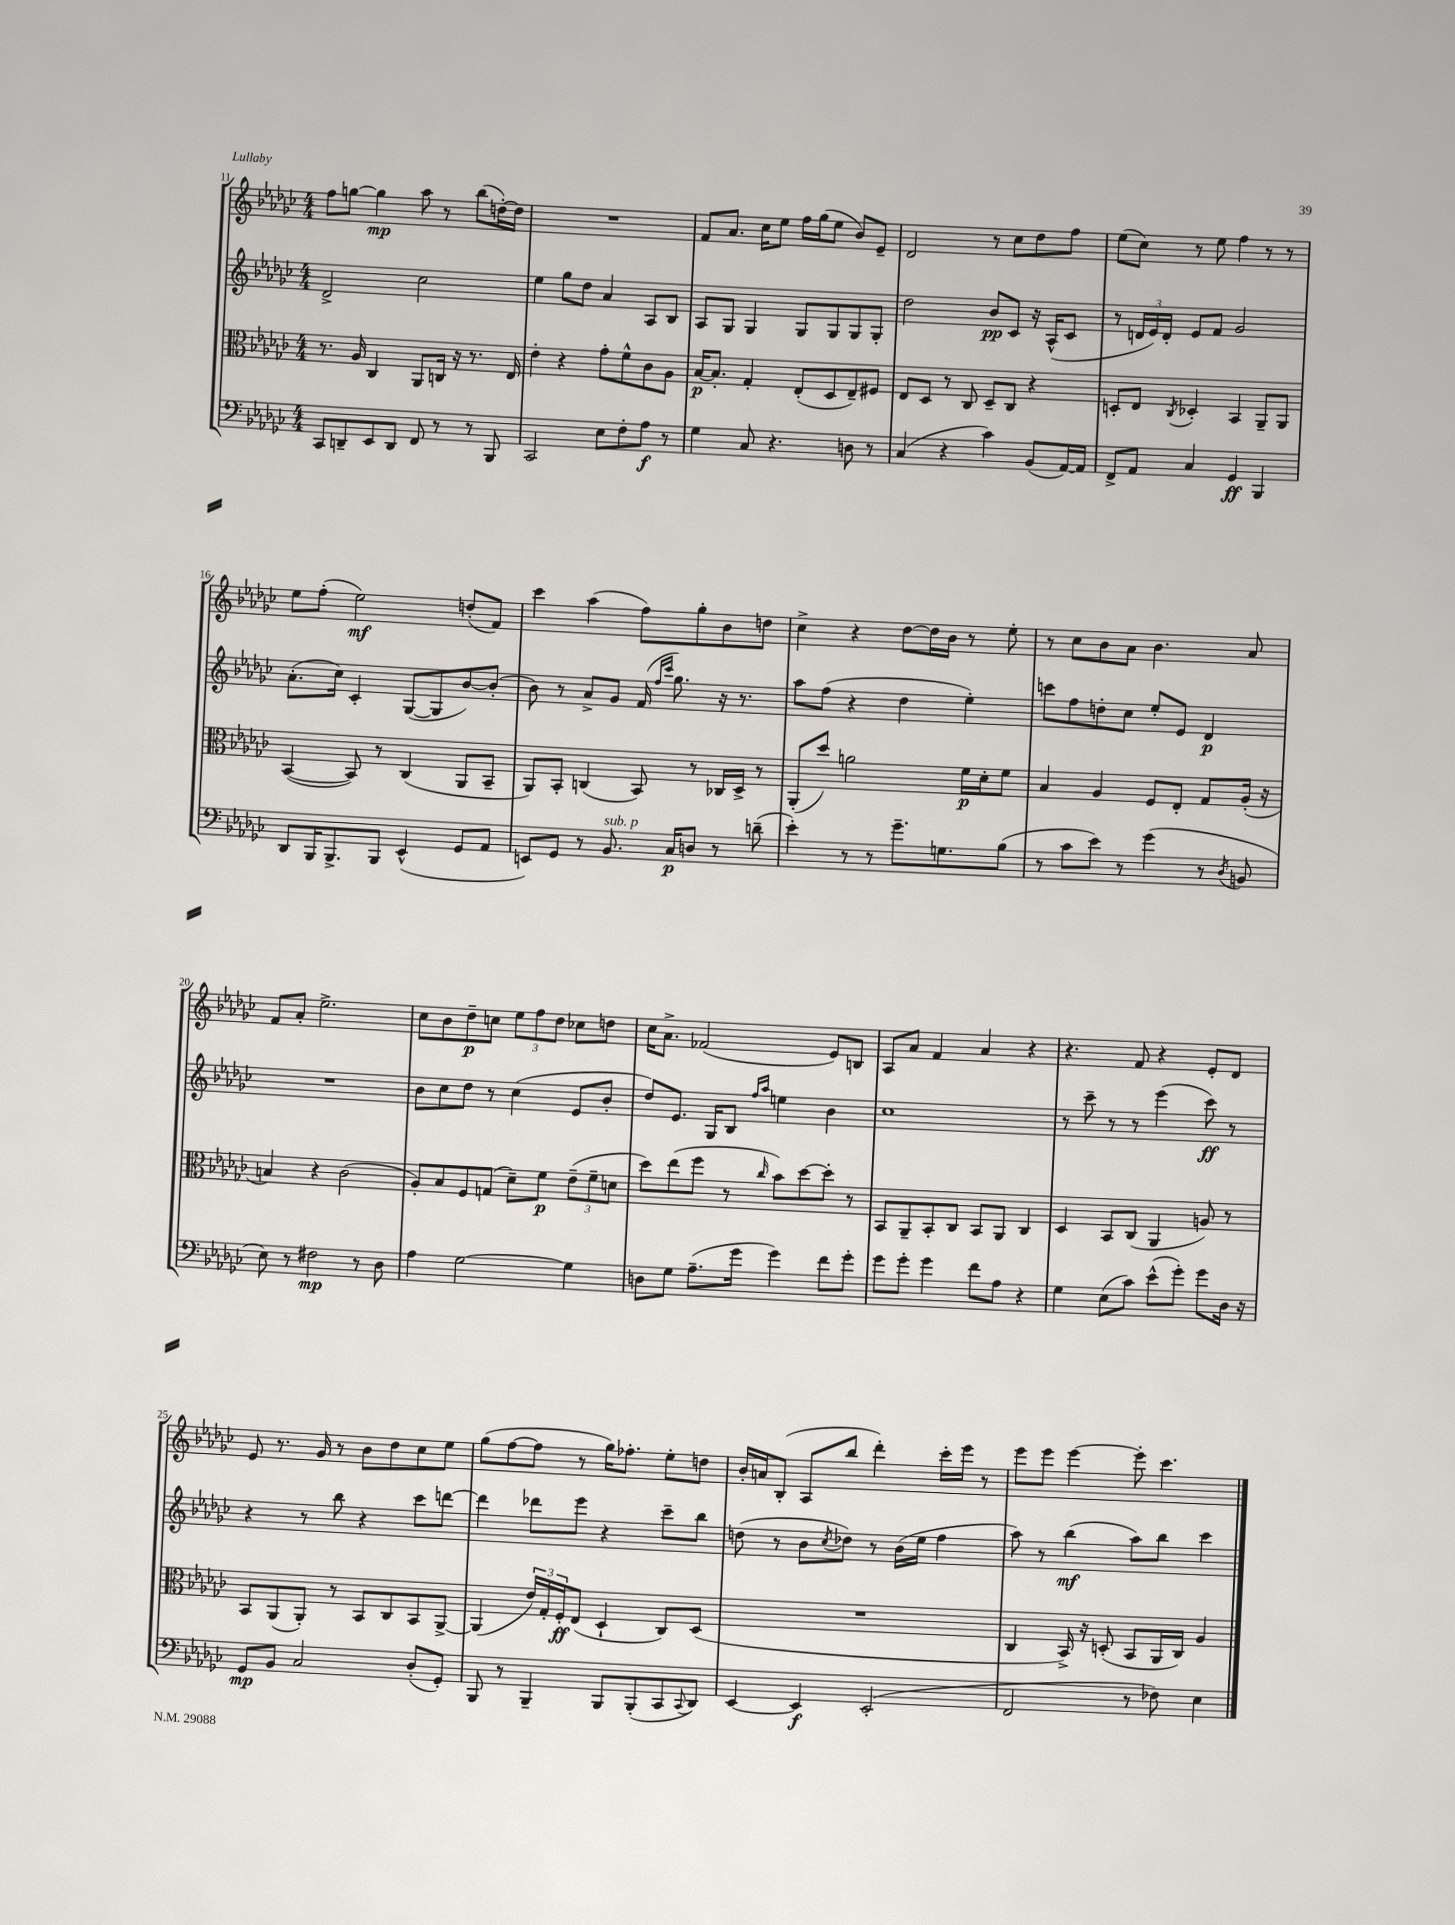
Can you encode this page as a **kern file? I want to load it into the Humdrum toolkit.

**kern	**dynam	**kern	**dynam	**kern	**dynam	**kern	**dynam
*part4	*part4	*part3	*part3	*part2	*part2	*part1	*part1
*staff4	*staff4	*staff3	*staff3	*staff2	*staff2	*staff1	*staff1
*clefF4	*	*clefC3	*	*clefG2	*	*clefG2	*
*k[b-e-a-d-g-c-]	*	*k[b-e-a-d-g-c-]	*	*k[b-e-a-d-g-c-]	*	*k[b-e-a-d-g-c-]	*
*M4/4	*	*M4/4	*	*M4/4	*	*M4/4	*
=11	=11	=11	=11	=11	=11	=11	=11
8CC-/L	.	8.r	.	2d-^/	.	8ff\L	.
8DDn~/	.	.	.	.	.	[8ggn\J	.
.	.	16A-/	.	.	.	.	.
8EE-/	.	4C-/	.	.	.	4gg\]	mp
8DD/J	.	.	.	.	.	.	.
8FF/	.	8AA-/L	.	2cc-\	.	8aa-\	.
8r	.	16Cn/Jk	.	.	.	8r	.
.	.	16r	.	.	.	.	.
8r	.	8.r	.	.	.	(8bb-\L	.
8BBB-/	.	.	.	.	.	[16ddn'\L)	.
.	.	16E-/	.	.	.	16dd\JJ]	.
=12	=12	=12	=12	=12	=12	=12	=12
2CC-/	.	4e-'\	.	4ee-\	.	1r	.
.	.	4r	.	8gg-\L	.	.	.
.	.	.	.	8dd-\J	.	.	.
8E-\L	.	8g-'\L	.	4a-/	.	.	.
8F'\	.	8f^^\	.	.	.	.	.
8A-\J	f	8c-\	.	8A-/L	.	.	.
8r	.	8A-\J	.	8B-/J	.	.	.
=13	=13	=13	=13	=13	=13	=13	=13
4G-\	.	[16B-/KL	p	8A-/L	.	8f/L	.
.	.	8.B-'/J]	.	.	.	.	.
.	.	.	.	8G-/J	.	8.a-/J	.
8C-/	.	4G-'/	.	4G-/	.	.	.
.	.	.	.	.	.	16cc-\KL	.
4.r	.	.	.	.	.	8ee-\J	.
.	.	(8E-'/L	.	8G-/L	.	16ff\LL	.
.	.	.	.	.	.	(16gg-\J	.
.	.	8D-/	.	8G-/	.	8ee-\J	.
8Dn\	.	8E-~/)	.	8G-/	.	8b-/L)	.
8r	.	8F#X/J	.	8G-'/J	.	8e-~/J	.
=14	=14	=14	=14	=14	=14	=14	=14
(4C-/	.	8E-/L	.	2dd-\	.	2d-/	.
.	.	8D-/J	.	.	.	.	.
4r	.	8r	.	.	.	.	.
.	.	8C-/	.	.	.	.	.
4c-\)	.	8D-~/L	.	8b-/L	pp	8r	.
.	.	8C-/J	.	8c-/J	.	8cc-\L	.
(8BB-/L	.	4r	.	16r	.	8dd-\	.
.	.	.	.	(16A-^^/KL	.	.	.
[16AA-/L)	.	.	.	8c-/J	.	8ff\J	.
16AA-/JJ]	.	.	.	.	.	.	.
=15	=15	=15	=15	=15	=15	=15	=15
8FF^/L	.	8Dn'/L	.	8r	.	(8ee-\L	.
8AA-/J	.	8E-/J	.	24dn/LL	.	8cc-\J)	.
.	.	.	.	24e-/)	.	.	.
.	.	.	.	24d'/JJ	.	.	.
.	.	8qC-/	.	.	.	.	.
4C-/	.	4D-X'/	.	8e-/L	.	8r	.
.	.	.	.	8f/J	.	8ee-\	.
4GG-/	ff	4BB-/	.	2g-/	.	4ff\	.
4BBB-/	.	8AA-~/L	.	.	.	8r	.
.	.	8AA-/J	.	.	.	8r	.
!!LO:LB:g=z
=16	=16	=16	=16	=16	=16	=16	=16
8DD-/L	.	([4BB-/	.	(8.a-'\L	.	8ee-\L	.
16BBB-/K	.	.	.	.	.	(8ff'\J	.
8.BBB-^/	.	.	.	16cc-\Jk)	.	.	.
.	.	8BB-/])	.	4c-'/	.	2ee-\)	mf
8BBB-/J	.	8r	.	.	.	.	.
(4EE-^^/	.	(4C-/	.	([8G-/L	.	.	.
.	.	.	.	8G-/]	.	.	.
8GG-/L	.	8AA-/L	.	[8b-/)	.	(8ddn'/L	.
8AA-/J	.	8BB-~/J	.	(8b-'/J]	.	8f/J)	.
=17	=17	=17	=17	=17	=17	=17	=17
8EEn/L)	.	8AA-/L)	.	8b-\)	.	4ccc-\	.
8GG-/J	.	8BB-'/J	.	8r	.	.	.
8r	.	(4Cn/	.	8a-^/L	.	(4aa-\	.
!LO:TX:a:i:t=sub. p	!	!	!	!	!	!	!
8.BB-/	.	.	.	8g-/J	.	.	.
.	.	8BB-/)	.	(16f/	.	8ff\L)	.
.	.	.	.	16qqff/LL	.	.	.
.	.	.	.	16qqccc-/JJ	.	.	.
16C-/KL	p	.	.	8.gg-\)	.	.	.
8Dn/J	.	8r	.	.	.	8gg-'\	.
8r	.	16C-X/LL	.	16r	.	8b-\	.
.	.	16D-^/JJ	.	8.r	.	.	.
(8dn~\	.	8r	.	.	.	8ddn\J	.
=18	=18	=18	=18	=18	=18	=18	=18
4e-'\)	.	(8AA-'/L	.	8aa-\L	.	4cc-^\	.
.	.	8dd-/J)	.	(8ff\J	.	.	.
8r	.	2an\	.	4r	.	4r	.
8r	.	.	.	.	.	.	.
8.g-~\L	.	.	.	4dd-\	.	[8dd-\L	.
.	.	.	.	.	.	16dd-\L]	.
8.Gn\	.	.	.	.	.	16b-\JJ	.
.	.	16f\LL	p	4ee-'\)	.	8r	.
.	.	16d-'\J	.	.	.	.	.
(8B-\J	.	8f\J	.	.	.	8ee-'\	.
=19	=19	=19	=19	=19	=19	=19	=19
8r	.	4B-/	.	8cccn\L	.	8r	.
8c-\L	.	.	.	8ff\	.	8cc-\L	.
8e-\J)	.	4A-/	.	8ddn'\	.	8b-\	.
8r	.	.	.	8cc-\J	.	8a-\J	.
(4g-\	.	8F/L	.	8ee-'/L	.	4.b-\	.
.	.	8E-'/J	.	8e-/J	.	.	.
8r	.	8G-/L	.	4d-/	p	.	.
8qD-/	.	.	.	.	.	.	.
8BBn/	.	(16A-'/Jk	.	.	.	8a-/	.
.	.	16r	.	.	.	.	.
!!LO:LB:g=z
=20	=20	=20	=20	=20	=20	=20	=20
8E-\)	.	4Bn/)	.	1r	.	8f/L	.
8r	.	.	.	.	.	8a-'/J	.
2F#X\	mp	4r	.	.	.	2.ee-^\	.
.	.	(2c-\	.	.	.	.	.
8r	.	.	.	.	.	.	.
8D-\	.	.	.	.	.	.	.
=21	=21	=21	=21	=21	=21	=21	=21
4A-\	.	8A-'/L)	.	8b-\L	.	8cc-\L	.
.	.	8B-/	.	8cc-\	.	8b-\	.
[2G-\	.	8F/	.	8dd-\J	.	8dd-~\	p
.	.	(8Gn/J	.	8r	.	8ccn\J	.
.	.	8d-~\L)	.	(4cc-\	.	12ee-\L	.
.	.	.	.	.	.	12ff\	.
.	.	8f\J	p	.	.	.	.
.	.	.	.	.	.	12dd-\J	.
4G-\]	.	(12e-~\L	.	8e-/L	.	8cc-X\L	.
.	.	12f~\	.	.	.	.	.
.	.	.	.	8b-'/J	.	8ddn\J	.
.	.	12dn\J	.	.	.	.	.
=22	=22	=22	=22	=22	=22	=22	=22
8Dn\L	.	8dd-\L)	.	8dd-/L)	.	16cc-\KL	.
.	.	.	.	.	.	8.a-^\J	.
8G-\J	.	(8ee-\	.	8.e-/J	.	.	.
(8.A-~\L	.	8ff\J	.	.	.	(2f-X/	.
.	.	.	.	16G-/KL	.	.	.
.	.	8r	.	8B-/J	.	.	.
16g-\Jk	.	.	.	.	.	.	.
.	.	.	.	16qqff/LL	.	.	.
.	.	16qqcc-/	.	16qqaa-/JJ	.	.	.
4g-\)	.	8b-\L)	.	4een\	.	.	.
.	.	[8dd-\	.	.	.	.	.
8f\L	.	8dd-'\J]	.	4b-\	.	8e-/L)	.
8g-'\J	.	8r	.	.	.	8Bn/J	.
=23	=23	=23	=23	=23	=23	=23	=23
8g-\L	.	8BB-/L	.	1cc-	.	8A-/L	.
8g-'\J	.	8AA-~/	.	.	.	8a-/J	.
4g-\	.	8BB-'/	.	.	.	4f/	.
.	.	8C-/J	.	.	.	.	.
8f\L	.	8BB-/L	.	.	.	4a-/	.
8A-\J	.	8AA-/J	.	.	.	.	.
4r	.	4C-/	.	.	.	4r	.
=24	=24	=24	=24	=24	=24	=24	=24
4G-\	.	4D-/	.	8r	.	4.r	.
.	.	.	.	8ccc-~\	.	.	.
(8E-\L	.	8BB-/L	.	8r	.	.	.
8c-\J)	.	(8C-/J	.	8r	.	8f/	.
(8e-^^\L	.	4AA-/	.	(4eee-\	.	4r	.
8g-'\J)	.	.	.	.	.	.	.
8g-\L	.	8An/)	.	8ccc-\)	ff	8e-'/L	.
16D-\Jk	.	8r	.	8r	.	8d-/J	.
16r	.	.	.	.	.	.	.
!!LO:LB:g=z
=25	=25	=25	=25	=25	=25	=25	=25
8GG-/L	mp	8BB-/L	.	4r	.	8e-/	.
8BB-/J	.	(8AA-/	.	.	.	8.r	.
2C-/	.	8AA-'/J)	.	8r	.	.	.
.	.	.	.	.	.	16g-/	.
.	.	8r	.	8bb-\	.	8r	.
.	.	8BB-/L	.	4r	.	8b-\L	.
.	.	8C-/	.	.	.	8dd-\	.
(8D-'/L	.	8BB-/	.	8ccc-\L	.	8cc-\	.
8GG-'/J)	.	[8AA-^/J	.	[8dddn\J	.	8ee-\J	.
=26	=26	=26	=26	=26	=26	=26	=26
8BBB-/	.	(4AA-/]	.	4ddd\]	.	(8gg-\L	.
8r	.	.	.	.	.	[8ff\	.
4BBB-~/	.	24e-/LL)	.	8ddd-X\L	.	8ff\J]	.
.	.	24G-'/	.	.	.	.	.
.	.	24F'/J	ff	.	.	.	.
.	.	(8E-/J	.	8eee-\J	.	8r	.
8BBB-/L	.	4D-`/	.	4r	.	16gg-\KL)	.
.	.	.	.	.	.	8.ff-X'\J	.
(8BBB-'/	.	.	.	.	.	.	.
8CC-/	.	8C-/L)	.	8ccc-~\L	.	8ee-'\L	.
8qqCC-/	.	.	.	.	.	.	.
8DD-/J)	.	(8D-/J	.	8bb-\J	.	8ddn\J	.
=27	=27	=27	=27	=27	=27	=27	=27
[4EE-/	.	1r	.	(8ddn\	.	16b-'/LL	.
.	.	.	.	.	.	16an/J	.
.	.	.	.	8r	.	(8B-'/J	.
4EE-/]	f	.	.	8b-\L	.	8A-/L	.
.	.	.	.	8qcc-/	.	.	.
.	.	.	.	8dd-X\J)	.	8bb-/J	.
(2EE-'/	.	.	.	8r	.	4ddd-'\)	.
.	.	.	.	(16b-\LL	.	.	.
.	.	.	.	16ee-\JJ	.	.	.
.	.	.	.	4ff\	.	16ccc-'\LL	.
.	.	.	.	.	.	16eee-\JJ	.
.	.	.	.	.	.	8r	.
=28	=28	=28	=28	=28	=28	=28	=28
2FF/	.	4C-/	.	8aa-\)	.	8eee-\L	.
.	.	.	.	8r	.	8eee-\J	.
.	.	16BB-^/)	.	(4bb-\	mf	[4eee-\	.
.	.	16r	.	.	.	.	.
.	.	(8Dn'/	.	.	.	.	.
8r	.	8BB-/L	.	8aa-\L)	.	8eee-'\]	.
8F-X\)	.	16AA-/L	.	8bb-\J	.	4.ccc-\	.
.	.	16C-/JJ)	.	.	.	.	.
4E-\	.	4A-/	.	4ccc-\	.	.	.
==	==	==	==	==	==	==	==
*-	*-	*-	*-	*-	*-	*-	*-
